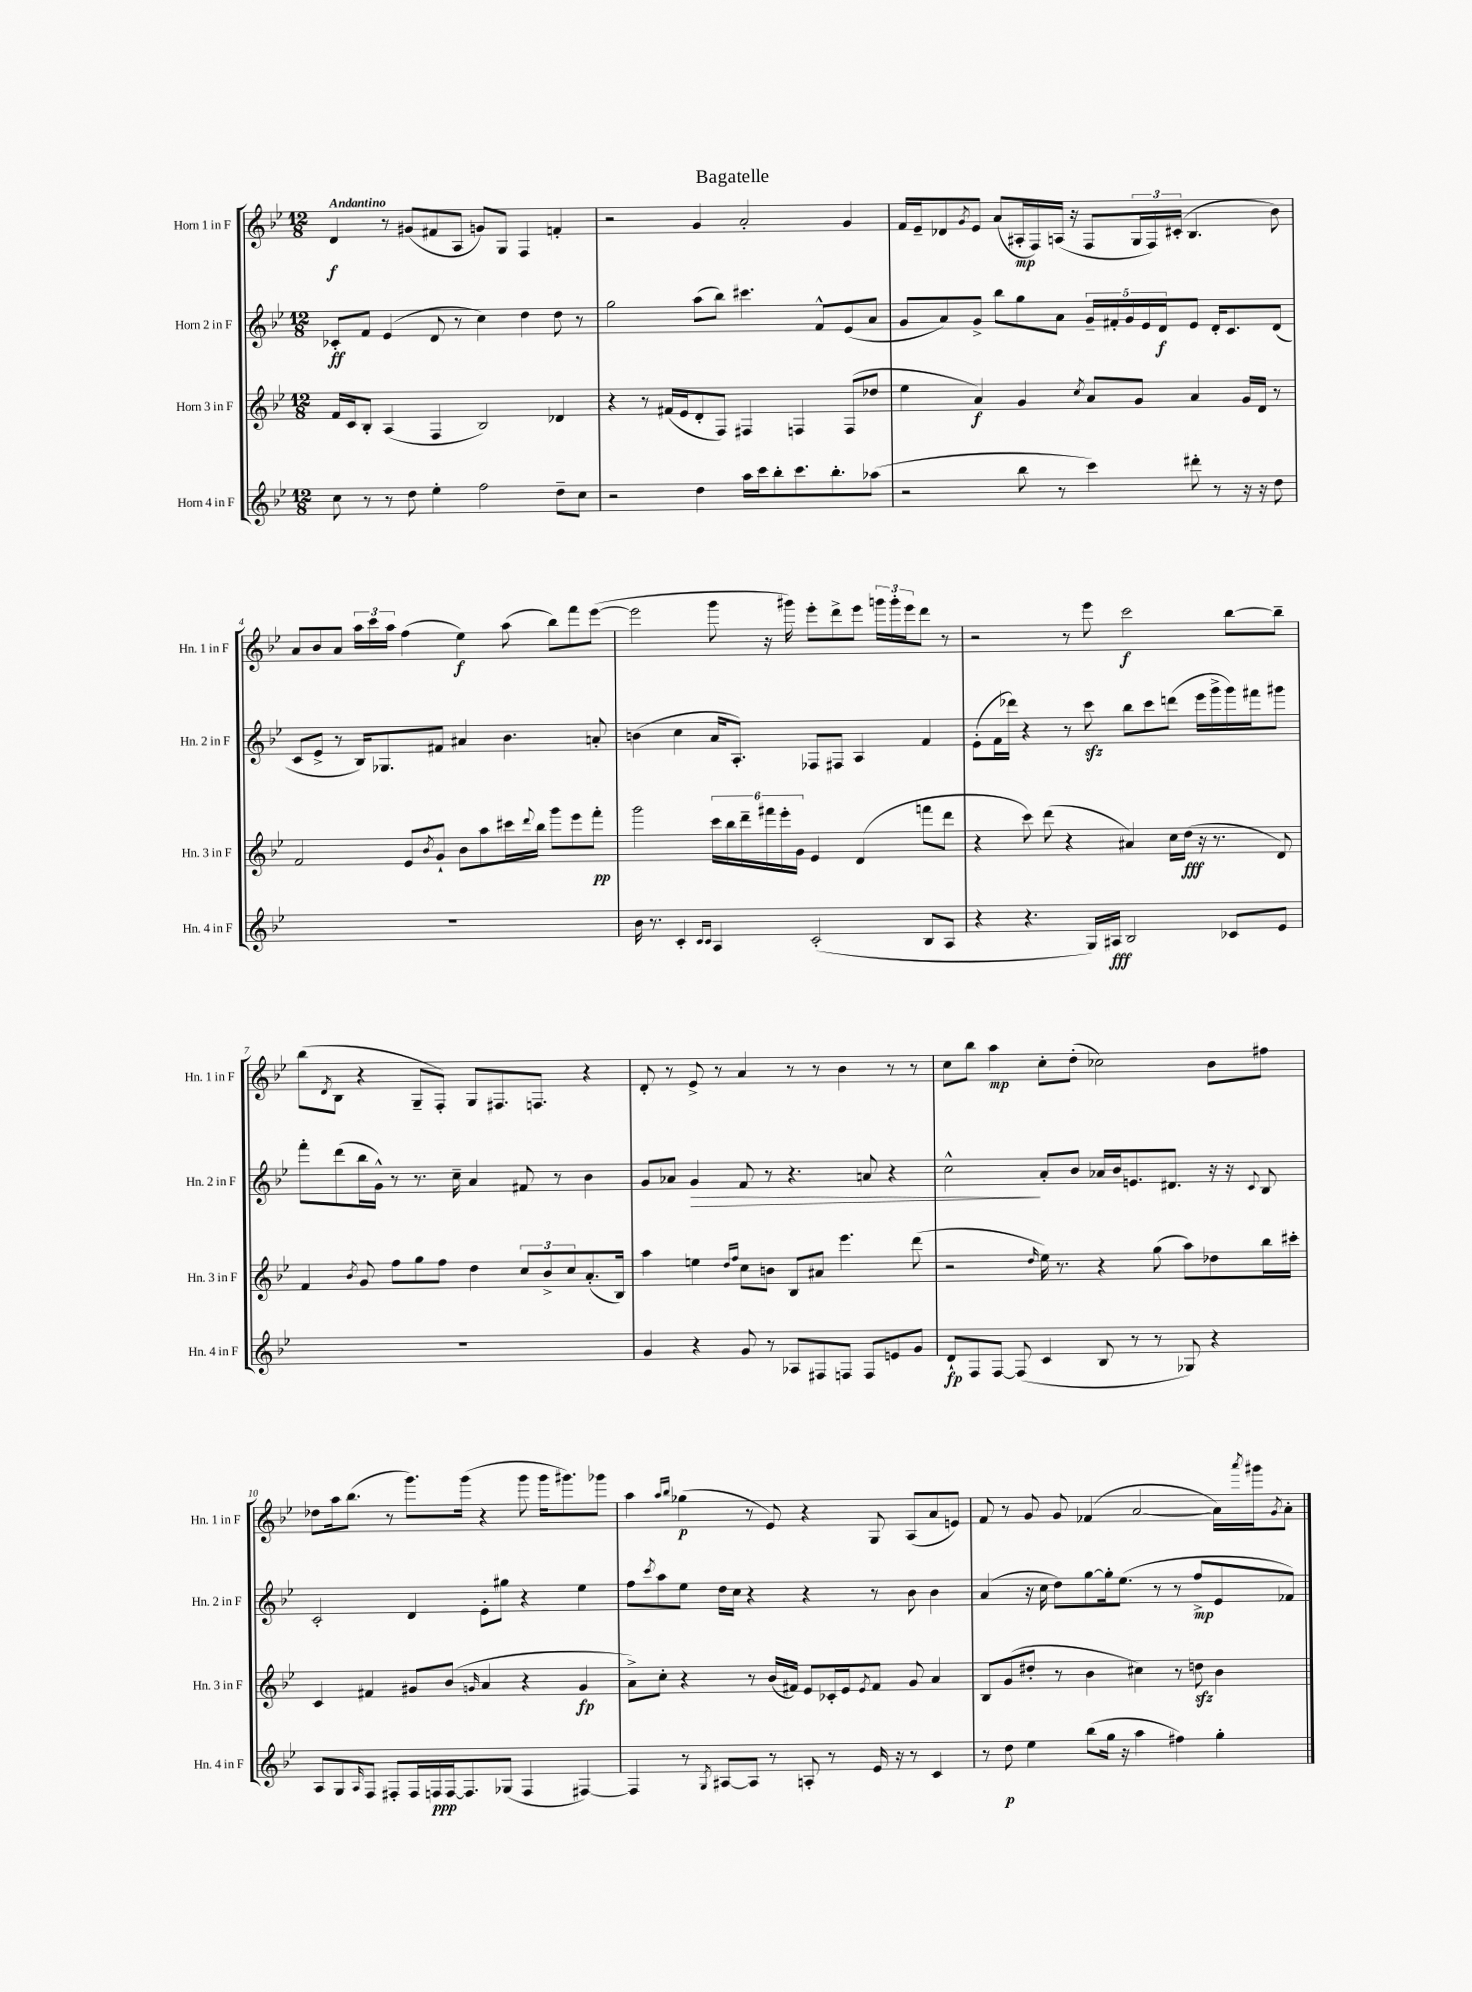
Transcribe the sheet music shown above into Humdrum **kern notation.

**kern	**kern	**kern	**kern
*staff4	*staff3	*staff2	*staff1
*clefG2	*clefG2	*clefG2	*clefG2
*k[b-e-]	*k[b-e-]	*k[b-e-]	*k[b-e-]
*M12/8	*M12/8	*M12/8	*M12/8
8cc	16f	8c-'	4d
.	16c	.	.
8r	8B-'	8f	.
8r	(4A	(4e-	8r
8dd	.	.	(8g#
4ee-'	4F	8d	8f#
.	.	8r	8A
2ff	2B-)	4cc)	8g)
.	.	.	8G
.	.	4dd	4F
8dd~	4d-	8dd	4f'
8cc	.	8r	.
=	=	=	=
2r	4r	2gg	2r
.	8r	.	.
.	(16f#	.	.
.	16e-	.	.
4dd	8d'	(8aa	4g
.	8F)	8bb-)	.
16aa	4F#	4.ccc#	2a'
16ccc	.	.	.
8bb-'	.	.	.
8.ccc	4F	.	.
.	.	8f^^	.
8.bb-'	.	.	.
.	(8F	(8e-	4g
(8aa-	8dd-	8a	.
=	=	=	=
2r	4ee-	8g	16f
.	.	.	16e-~
.	.	8a)	8d-
.	.	.	8qg
.	4a)	8g^	8e-
.	.	8bb-	(8a
8bb-	4g	8gg	16A#'
.	.	.	16F)
8r	.	8a	(16A
.	.	.	16r
.	8qcc	.	.
4ccc)	8a	20g~	8F
.	.	20f#'	.
.	.	20g	.
.	8g	.	24G
.	.	20e-	.
.	.	.	24F)
.	.	20d	.
.	.	.	(24c#'
8ddd#'	4a	8e-	4.B-
8r	.	16d'	.
.	.	8.c	.
16r	16g	.	.
16r	16d	.	.
8dd	8r	(8d	8b-)
=	=	=	=
1.r	2f	8c	8a
.	.	8e-^	8b-
.	.	8r	8a
.	.	16B-)	24aa
.	.	.	24ccc
.	.	8.G-	.
.	.	.	24aa
.	8e-	.	(4ff
.	8qb-	.	.
.	8g`	8f#	.
.	8b-	4a#	4ee-)
.	8aa	.	.
.	16ccc#	4.b-	(8aa
.	8qqddd	.	.
.	16bb-	.	.
.	8ggg	.	8bb-)
.	8eee-	.	8fff
.	8fff'	8a'	([8eee-
=	=	=	=
16b-	2ggg	(4b	2eee-]
8.r	.	.	.
4c'	.	4cc	.
16qqc	.	.	.
16qqc	.	.	.
4A	24ccc	16a	8ggg
.	24bb-	.	.
.	.	8.A')	.
.	24ddd~	.	.
.	24fff#	.	16r
.	24eee-'	.	.
.	.	.	16ggg#)
.	24g	.	.
(2c'	4e-	8F-	8eee-'
.	.	8F#	8ddd^
.	(4d	4A	8eee-
.	.	.	24ggg
.	.	.	24ggg'
.	.	.	24eee-
8B-	8fff	4f	8ddd
8A	8ddd	.	8r
=	=	=	=
4r	4r	(8e-'	2r
.	.	16f	.
.	.	16ddd-)	.
4.r	8ccc)	4r	.
.	(8ddd	.	.
.	4r	8r	8r
16G)	.	8ccc	8eee-
16A#	.	.	.
2B-	4a#)	8bb-	2ccc
.	.	8ccc	.
.	16cc	(8ddd	.
.	(16dd	.	.
.	16r	16eee-	.
.	8.r	16ggg^	.
8c-	.	16ggg)	[8bb-
.	.	16fff#	.
8e-	8d)	8ggg#	8bb-~]
=	=	=	=
1.r	4f	8fff'	(8bb-
.	.	.	8qd
.	.	(8ddd	8B-
.	8qb-	.	.
.	8g	16bb-	4r
.	.	16g^^)	.
.	8ff	8r	.
.	8gg	8.r	8G~
.	8ff	.	8F')
.	.	16cc~	.
.	4dd	4a	8G
.	.	.	8.F#
.	12cc	8f#	.
.	.	.	8.F
.	12b-^	.	.
.	.	8r	.
.	12cc	.	.
.	(8.a'	4b-	4r
.	16B-)	.	.
=	=	=	=
4g	4aa	8g	8d'
.	.	8a-	8r
4r	4ee	4g	8e-^
.	.	.	8r
.	16qqdd	.	.
.	16qqff	.	.
8g	8cc	8f	4a
8r	8b	8r	.
8A-	8B-	4.r	8r
8F#	8a#	.	8r
8F	4.eee-	.	4b-
8F	.	8a	.
8e	.	4r	8r
8g	(8ddd	.	8r
=	=	=	=
8d`	2r	2cc^^	8cc
8F	.	.	8bb-
[8F	.	.	4aa
(8F]	.	.	.
.	16qqdd	.	.
4c	16ee-)	8a'	8cc'
.	8.r	.	.
.	.	8b-	(8dd'
8B-	4r	16a-	2cc-)
.	.	16b-	.
8r	.	8.e	.
8r	(8gg	.	.
.	.	8.d#	.
8G-)	8aa)	.	.
4r	8dd-	16r	8b-
.	.	16r	.
.	.	8qqc	.
.	16bb-	8B-	8ff#
.	16ccc#'	.	.
=	=	=	=
8A	4c	2c'	8dd-
8G	.	.	16aa
.	.	.	(8.bb-
16qqA	.	.	.
8F	4f#	.	.
8F#'	.	.	8r
16F#	8g#	4d	8.ggg)
16F	.	.	.
[16F	(8b-	.	.
8.F]	.	.	(16ggg
.	16qqg	.	.
.	4a	8e-'	4r
(8G-	.	8gg#	.
4F	4r	4r	8ggg
.	.	.	16ggg
.	.	.	8.ggg#)
[4F#)	4g	4ee-	.
.	.	.	8ggg-
=	=	=	=
4F#]	8a^)	8ff	4aa
.	.	8qccc	.
.	8cc'	8aa	.
.	.	.	16qqaa
.	.	.	16qqbb-
8r	4r	8ee-	(4gg-
8qG	.	.	.
[8A#	.	16dd	.
.	.	16cc	.
8A#]	8r	4r	8r
8r	(16b-	.	8e-)
.	16f#)	.	.
8A'	8e-	4r	4r
8r	16c-'	.	.
.	16e-	.	.
.	8qe-	.	.
16e-	8f#	8r	8G
16r	.	.	.
8r	8g	8b-	(8A
4c	4a	4b-	8a
.	.	.	8e)
=	=	=	=
8r	8B-	(4a	8f
8dd	(8g	.	8r
4ee-	8dd#'	16r	8g
.	.	16cc	.
.	8r	8dd)	8g
(8bb-	4b-	[8gg	(4f-
16gg	.	16gg']	.
16r	.	(8.ee-	.
4aa	4cc#)	.	[2a
.	.	8r	.
4ff#)	8r	8r	.
.	8dd	8ff^	.
4gg'	4b-	8e-	16a])
.	.	.	8qaaa
.	.	.	16ggg#
.	.	.	8qg
.	.	8f-)	8a'
==	==	==	==
*-	*-	*-	*-
